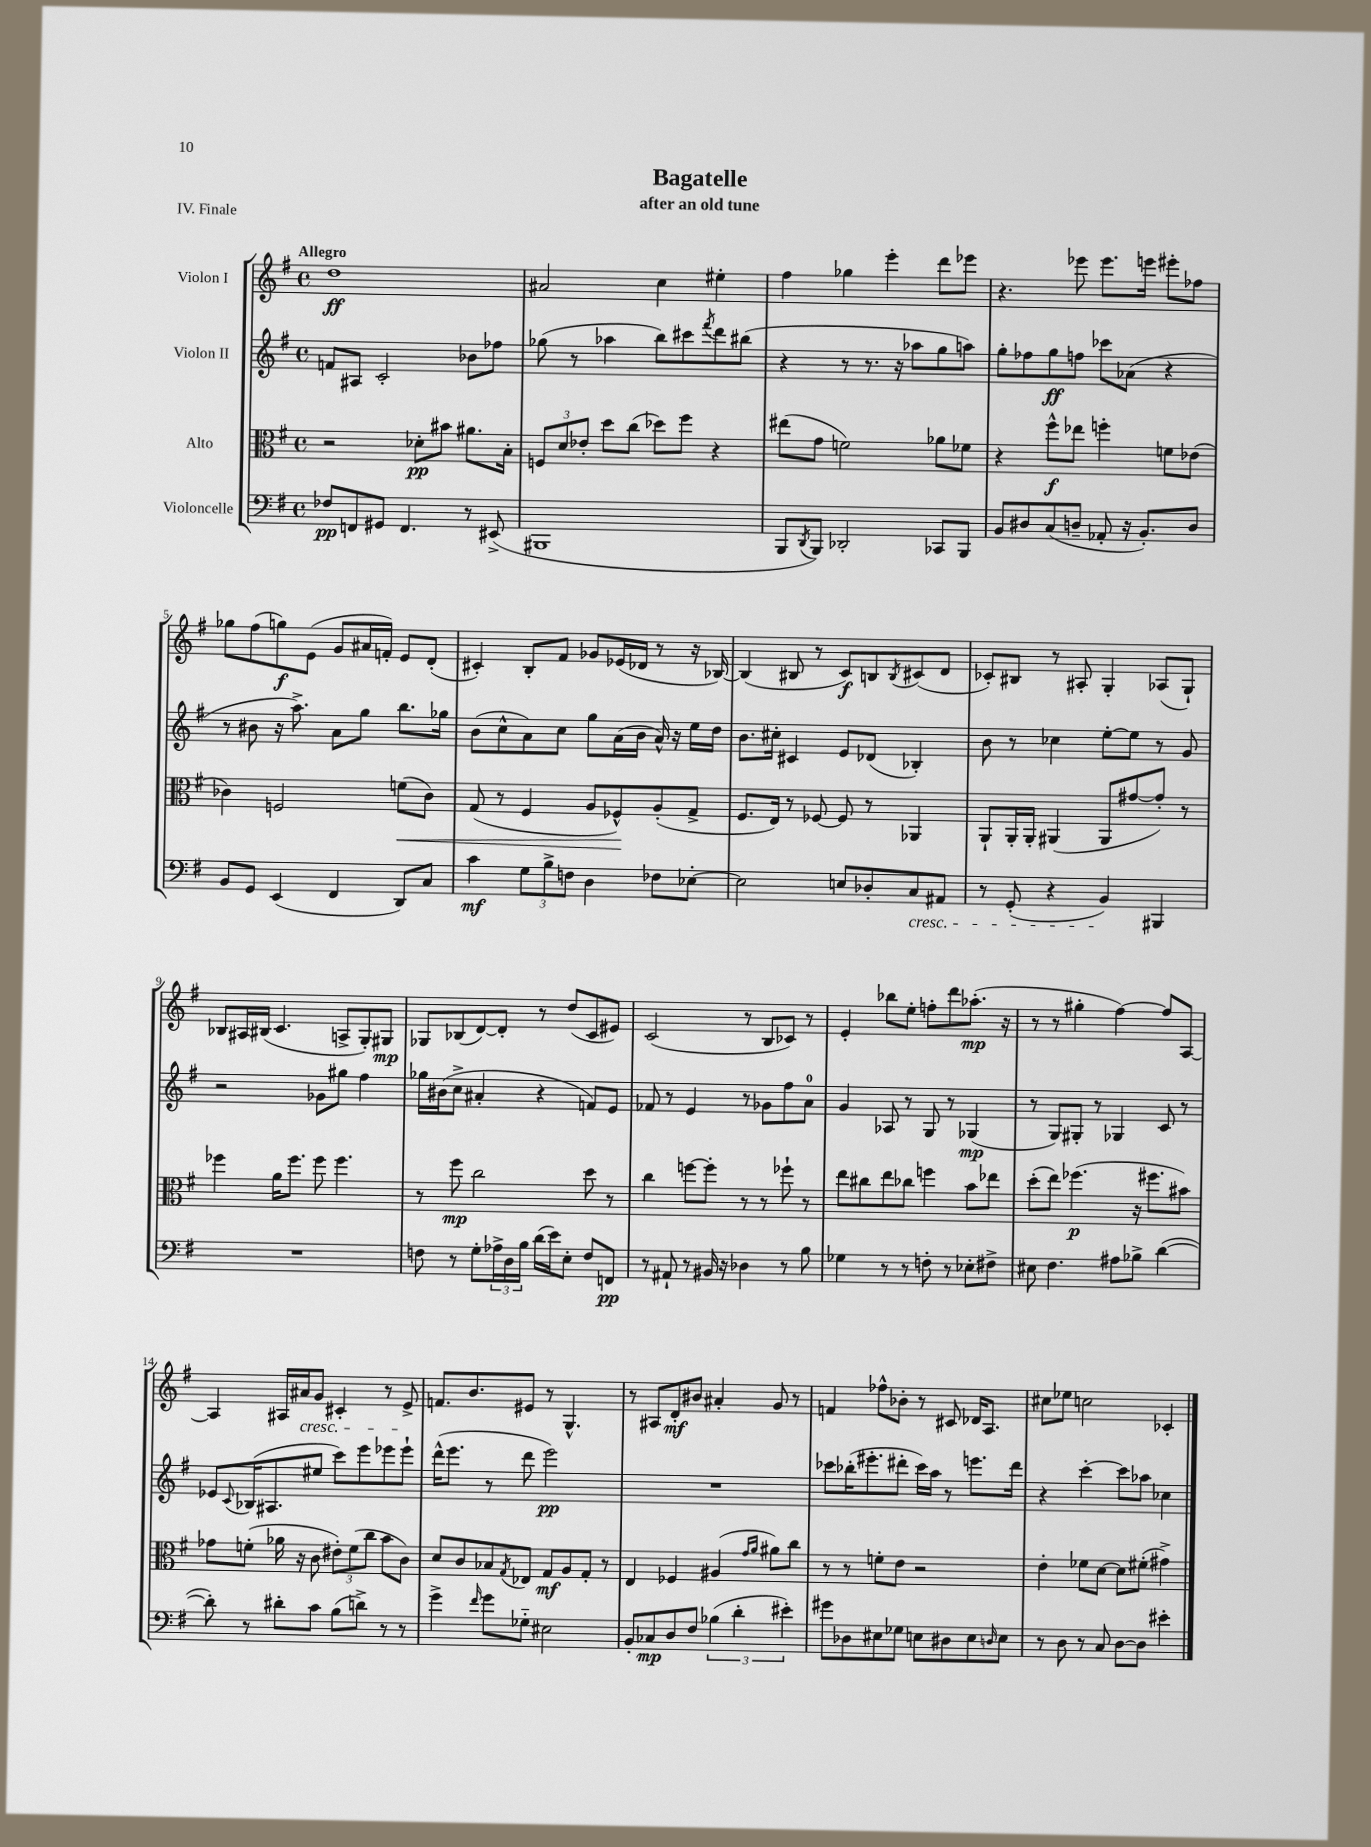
\header { title = "Bagatelle" subtitle = "after an old tune" piece = "IV. Finale" }
<<
\new StaffGroup <<
\new Staff = "s0" \with { instrumentName = "Violon I" } {
    \clef treble \key g \major \defaultTimeSignature \time 4/4 \tempo "Allegro"
    d''1\ff |
    ais'2 c''4 eis''4-. |
    fis''4 ges''4 e'''4-. d'''8 ees'''8 |
    r4. ees'''8 ees'''8. e'''16 eis'''8-. fes''8 |
    ges''8 fis''8( g''8\f) e'8( g'8 ais'16 f'16-.) e'8 d'8-.( |
    cis'4-.) b8-. fis'8 ges'8 ees'16( des'16 r8 r16 bes16~) |
    bes4( bis8 r8 c'8\f) b8 \acciaccatura { b8 } cis'8( d'8 |
    ces'8-.) bis8 r8 ais8-. g4-. aes8( g8-!) |
    bes8 ais16 bis16( c'4. a8-> g8-.) gis8\mp |
    ges8 bes8( d'8~) d'8-. r8 d''8( c'8 eis'8) |
    c'2( r8 b8 ces'8) r8 |
    e'4-. bes''8 e''8-. f''8-. d'''8 aes''8.-.\mp( r16 |
    r8 r8 gis''4-. fis''4~) fis''8 a8~ |
    a4 ais16 ais'16\cresc g'8 cis'4-. r8 e'8->\! |
    f'8. b'8. eis'8 r8 g4.-^ |
    r8 ais8 d'8-.\mf bis'8 ais'4-. g'8 r8 |
    f'4 fes''8-^ bes'8-. r8 cis'8 des'16 a8. |
    cis''8 ees''8 c''2 ces'4-. \bar "|." |
}
\new Staff = "s1" \with { instrumentName = "Violon II" } {
    \clef treble \key g \major \defaultTimeSignature \time 4/4
    f'8 ais8 c'2-. bes'8 fes''8 |
    ges''8( r8 aes''4 b''8) cis'''8 \acciaccatura { fis'''8 } d'''8 bis''8( |
    r4 r8 r8. r16 aes''8 g''8 a''8) |
    g''8-. fes''8 g''8\ff f''8 ces'''8 aes'8( r4 |
    r8 bis'8 r16 a''8.->) a'8 g''8 b''8. ges''16 |
    b'8( c''8-^ a'8) c''8 g''8 a'16( b'16 a'16-^) r16 e''16 d''16 |
    b'8. cis''16-. cis'4 e'8 des'8( bes4-.) |
    b'8 r8 ces''4 e''8~-. e''8 r8 g'8 |
    r2 ges'8 gis''8 fis''4 |
    ges''16 bis'16( c''8-> ais'4-. r4 f'8) e'8 |
    fes'8 r8 e'4 r8 ges'8 fis''8 a'8-0 |
    g'4 aes8 r8 g8 r8 ges4\mp( |
    r8 g8) gis8-. r8 ges4 c'8 r8 |
    ees'8 \appoggiatura { c'8 } bes16( ais8. eis''8 c'''8) e'''8 ees'''8 ees'''8-! |
    d'''16-^( e'''8. r8 d'''8 e'''2\pp) |
    R1 |
    ces'''8 bes''16-.( eis'''8.-. dis'''8-. ces'''16) a''16 r8 e'''8. dis'''16 |
    r4 c'''4~-. c'''8 aes''8 ces''4 \bar "|." |
}
\new Staff = "s2" \with { instrumentName = "Alto" } {
    \clef alto \key g \major \defaultTimeSignature \time 4/4
    r2 des'8-.\pp bis'8 ais'8. b16-. |
    \tuplet 3/2 { f8 d'8 ees'8-. } d''8 c''8( des''8) fis''8 r4 |
    eis''8( g'8 f'2) aes'8 fes'8 |
    r4 fis''8-^\f ees''8 f''4-. f'8 ees'8( |
    ces'4) f2 f'8\<( ces'8) |
    g8( r8 fis4 a8 fes8-^\!) a8-.( g8-> |
    fis8. e16) r8 fes8~ fes8 r8 aes,4 |
    a,8-! a,16-. a,16-. ais,4( ais,8 gis'8~ gis'8-.) r8 |
    fes''4 a'16 fes''8. fes''8 fes''4. |
    r8 fis''8\mp c''2 d''8 r8 |
    c''4 f''8~ f''8-. r8 r8 fes''8-! r8 |
    e''8 cis''8 e''8 ces''8 f''4 b'8 ees''8 |
    d''8-.( e''8) fes''4.\p( r16 fis''8. bis'8) |
    ges'8 f'8-.( aes'16 r16 c'8 \tuplet 3/2 { eis'8-.) f'8( c''8 } b'8 c'8) |
    d'8 c'8 bes8 \acciaccatura { g8 } ees8 g8\mf a8 g8-. r8 |
    e4 fes4 ais4( \grace { g'16 a'16 } ais'8) c''8 |
    r8 r8 f'8-. e'8 r2 |
    e'4-. fes'8 d'8~ d'8 fis'8-.( gis'4->) \bar "|." |
}
\new Staff = "s3" \with { instrumentName = "Violoncelle" } {
    \clef bass \key g \major \defaultTimeSignature \time 4/4
    fes8\pp f,8 gis,8 f,4. r8 eis,8->( |
    bis,,1 |
    b,,8 \acciaccatura { d,8 } b,,8) des,2-. ces,8 b,,8 |
    b,8 dis8 c8( d8-- aes,8-. r16 b,8.-.) d8 |
    b,8 g,8 e,4( fis,4 d,8) c8 |
    c'4\mf \tuplet 3/2 { g8 b8-> f8 } d4 fes8 ees8~-. |
    ees2 e8 des8-. c8\cresc ais,8 |
    r8 g,8-.( r4 b,4\!) bis,,4 |
    R1 |
    f8 r8 g8-. \tuplet 3/2 { aes16-> d16 b16 } d'16( e'16) e8-. f8 f,8\pp |
    r8 ais,8-! r8 bis,16 r16 des4 r8 b8 |
    ges4 r8 r8 f8-. r8 ees8-. fis8-> |
    eis8 fis4. ais8 bes8-> d'4~( |
    d'8-.) r8 dis'8-. c'8 b8( d'8->) r8 r8 |
    g'4-> \grace { fis'16 } g'8 ges8-_ eis2 |
    b,8-. ces8\mp d8 fis8 \tuplet 3/2 { bes4( d'4-. eis'4-.) } |
    gis'8 des8 eis8 ges8 e8 dis8 e8 \grace { d16 } e8 |
    r8 d8 r8 c8 d8~ d8 eis'4-. \bar "|." |
}
>>
>>
